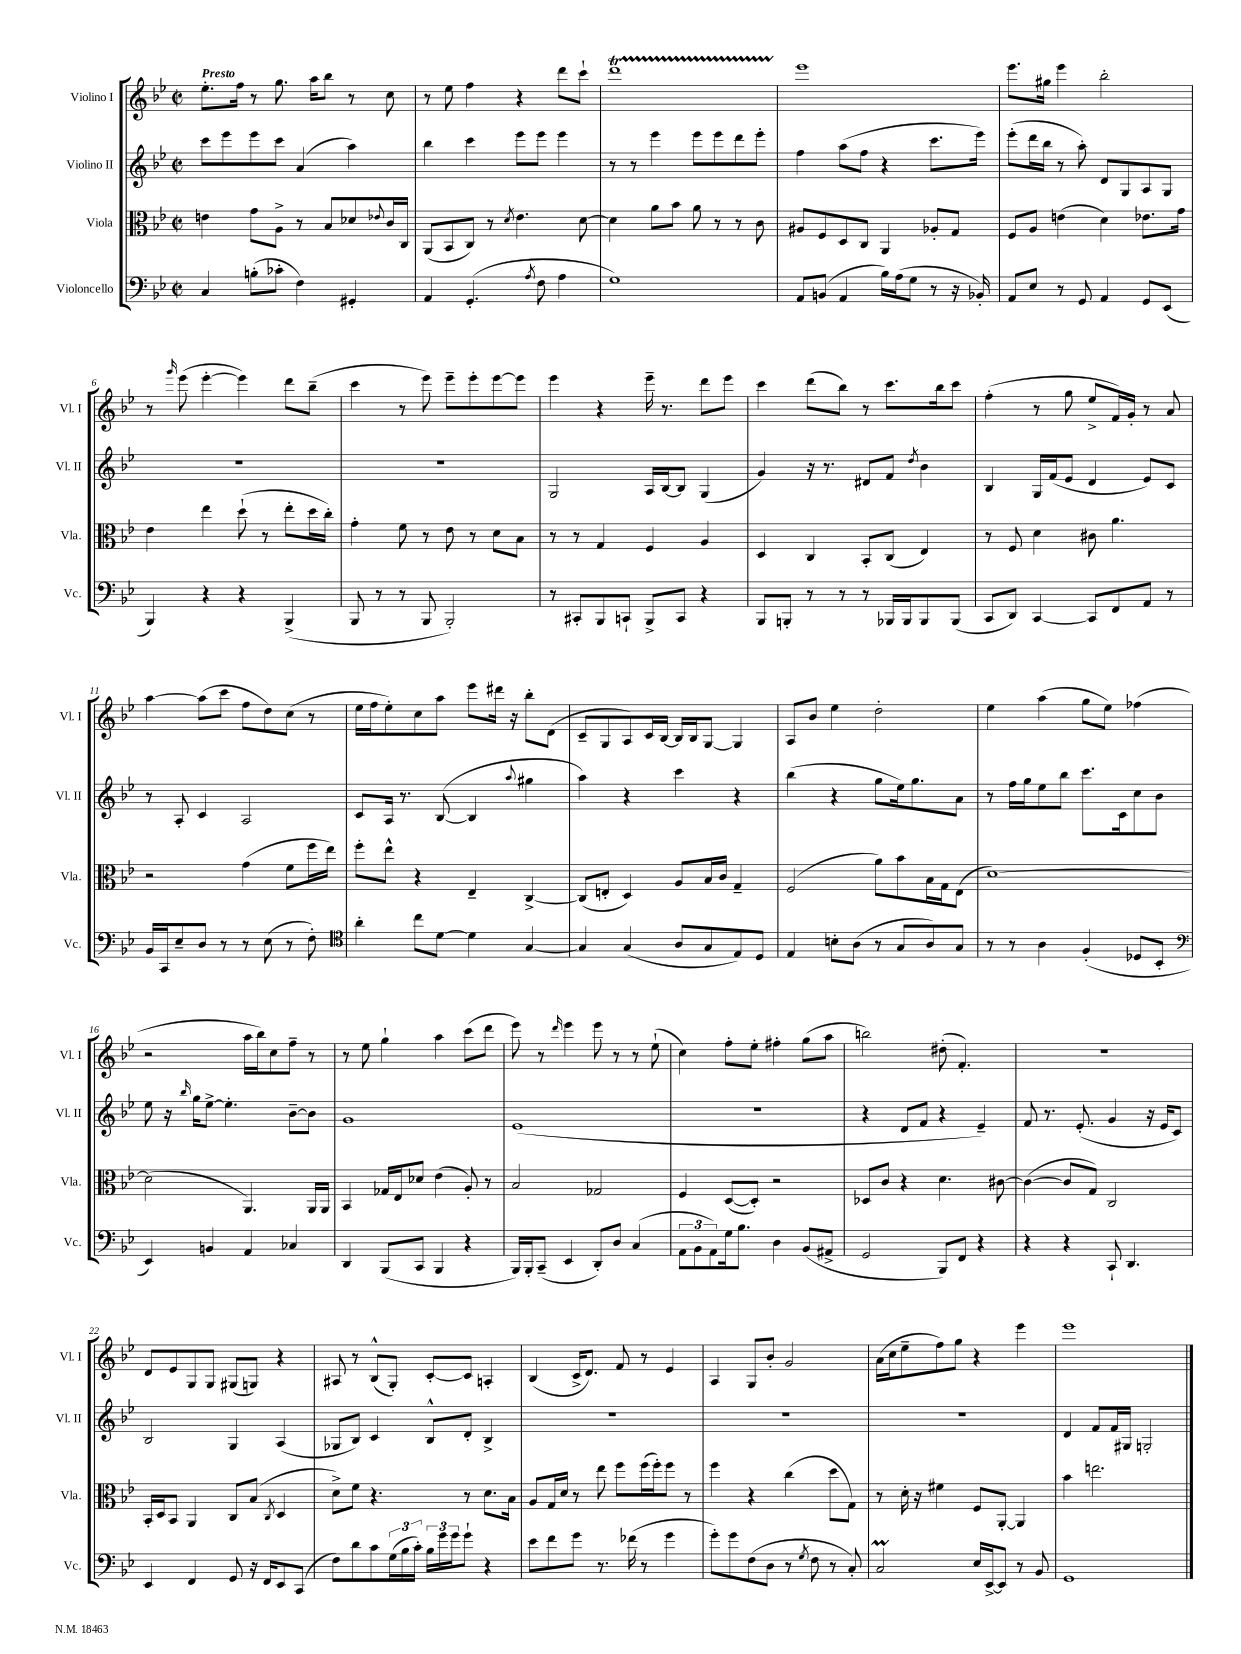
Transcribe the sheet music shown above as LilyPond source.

<<
\new StaffGroup <<
\new Staff = "s0" \with { instrumentName = "Violino I" shortInstrumentName = "Vl. I" } {
    \clef treble \key bes \major \defaultTimeSignature \time 2/2 \tempo "Presto"
    ees''8.-. f''16 r8 g''8. a''16 bes''8 r8 c''8 |
    r8 ees''8 f''4 r4 d'''8 c'''8-! |
    d'''1\startTrillSpan |
    ees'''1\stopTrillSpan |
    ees'''8. gis''16 ees'''4 bes''2-. |
    r8 \grace { g'''16 } ees'''8( ees'''4~-. ees'''4) d'''8 bes''8--( |
    c'''4 r8 ees'''8) ees'''8-- ees'''8-. ees'''8~ ees'''8 |
    ees'''4 r4 ees'''16-- r8. d'''8 ees'''8 |
    c'''4 d'''8( bes''8) r8 c'''8. bes''16 c'''8 |
    f''4-.( r8 g''8 ees''8-> f'16) g'16-. r8 a'8 |
    a''4~ a''8( c'''8 f''8 d''8) c''8( r8 |
    ees''16 f''16 ees''8-.) c''8 a''8 ees'''8 dis'''16 r16 bes''8-. d'8( |
    c'8-- g8 a8) c'16 bes16~ bes16 bes16 g8~ g4 |
    a8 bes'8 ees''4 d''2-. |
    ees''4 a''4( g''8 ees''8) fes''4( |
    r2 a''16 bes''16) c''8 f''8-- r8 |
    r8 ees''8 g''4-! a''4 c'''8( d'''8 |
    ees'''8) r8 \grace { d'''16 } ees'''4 ees'''8 r8 r8 ees''8-!( |
    c''4) f''8-. ees''8-. fis''4-. g''8( a''8 |
    b''2) dis''8-.( f'4.-.) |
    R1 |
    d'8 ees'8 g8 g8 gis8( g8) r4 |
    ais8 r8 bes8-^( g8-.) c'8~-. c'8 a4-. |
    bes4( c'16-> d'8.) f'8 r8 ees'4 |
    a4 g8 bes'8-. g'2 |
    a'16( c''16 ees''8-- f''8) g''8 r4 ees'''4 |
    ees'''1 \bar "|." |
}
\new Staff = "s1" \with { instrumentName = "Violino II" shortInstrumentName = "Vl. II" } {
    \clef treble \key bes \major \defaultTimeSignature \time 2/2
    c'''8 ees'''8 ees'''8 c'''8 a'4( a''4) |
    bes''4 c'''4 ees'''8 ees'''8 ees'''4 |
    r8 r8 ees'''4 ees'''8 ees'''8 d'''8 ees'''8-. |
    f''4 a''8( f''8 r4 c'''8. ees'''16) |
    ees'''8-.( d'''16 bes''16 r8 a''8-.) d'8 g8 a8 g8 |
    R1 |
    R1 |
    g2 a16 bes16~ bes8 g4( |
    g'4) r16 r8. dis'8 f'8 \acciaccatura { d''8 } bes'4 |
    bes4 g16 f'16( ees'8 d'4 ees'8) c'8 |
    r8 a8-. c'4 a2 |
    c'8 a16 r8. bes8~( bes4 \appoggiatura { a''8 } gis''4 |
    a''4) r4 c'''4 r4 |
    bes''4( r4 g''8 ees''16) g''8. a'8 |
    r8 f''16 g''16 ees''8 bes''8 c'''8. c'16 c''8 bes'8 |
    ees''8 r16 \grace { bes''16 } g''16 ees''8~-> ees''4.-. bes'8~-- bes'8 |
    g'1 |
    ees'1( |
    R1 |
    r4 d'8 f'8 r4 ees'4--) |
    f'8 r8. ees'8.-.( g'4 r16 ees'16 c'8) |
    bes2 g4 a4( |
    ges8 bes8) c'4 bes8-^ d'8-. bes4-> |
    R1 |
    R1 |
    R1 |
    d'4 f'8 f'16 gis16 g2-. \bar "|." |
}
\new Staff = "s2" \with { instrumentName = "Viola" shortInstrumentName = "Vla." } {
    \clef alto \key bes \major \defaultTimeSignature \time 2/2
    e'4 g'8 a8-> r8 bes8 des'8 \appoggiatura { ees'8 } c'16 c16 |
    a,8( bes,8 c8) r8 \acciaccatura { d'8 } ees'4. d'8~ |
    d'4 a'8 bes'8 a'8 r8 r8 c'8 |
    ais8 f8 d8 c8 a,4 aes8-. g8 |
    f8 a8 e'4( d'4) ees'8. g'16 |
    ees'4 ees''4 d''8-!( r8 ees''8-. d''16 c''16-.) |
    g'4-. f'8 r8 ees'8 r8 d'8 bes8 |
    r8 r8 g4 f4 a4 |
    d4 c4 bes,8-. c8( ees4) |
    r8 f8 d'4 cis'8 a'4. |
    r2 g'4( f'8 f''16 ees''16) |
    f''8-. ees''8-^ r4 ees4-- c4~-> |
    c8( e8-. d4) a8 bes16 c'16 g4-- |
    f2( a'8) bes'8 bes16 g16 ees8( |
    d'1~) |
    d'2( a,4.) a,16 a,16 |
    bes,4 ges16 ees16 des'8 ees'4( a8-.) r8 |
    bes2 ges2 |
    f4 d8~( d8-.) r2 |
    des8 c'8 r4 d'4. cis'8~ |
    cis'4~( cis'8 g8) c2 |
    bes,16-. d16 bes,8 a,4 c8 bes8( \acciaccatura { c8 } d4 |
    d'8->) f'8 r4. r8 d'8. bes16 |
    a8 g16 d'16 r8 ees''8 f''8 f''16( f''16-.) f''8 r8 |
    f''4 r4 c''4( d''8 g8) |
    r8 d'16-. r16 fis'4 f8 a,8~-. a,4 |
    bes'4 e''2. \bar "|." |
}
\new Staff = "s3" \with { instrumentName = "Violoncello" shortInstrumentName = "Vc." } {
    \clef bass \key bes \major \defaultTimeSignature \time 2/2
    c4 b8-.( ces'8-. f4) gis,4-. |
    a,4 g,4.-.( \acciaccatura { a8 } f8 a4 |
    g1) |
    a,8 b,8( a,4 bes16) a16( g8 r8 r16 bes,16-.) |
    a,8 ees8 r8 g,8 a,4 g,8 ees,8( |
    bes,,4) r4 r4 bes,,4->( |
    bes,,8 r8 r8 bes,,8 bes,,2-.) |
    r8 cis,8-. bes,,8 c,8-! bes,,8-> c,8 r4 |
    bes,,8 b,,8-. r8 r8 r8 bes,,16 bes,,16 bes,,8 bes,,8( |
    c,8 d,8) c,4~ c,8 f,8 a,8 r8 |
    bes,16 c,16 ees8-- d8 r8 r8 ees8( r8 f8-.) |
    \clef tenor a'4-. c''8 d'8~ d'4 g4~ |
    g4 g4( a8 g8 ees8) d8 |
    ees4 b8-. a8( r8 g8 a8) g8 |
    r8 r8 a4 f4-.( des8 bes,8-. |
    \clef bass ees,4) b,4 a,4 ces4 |
    d,4 bes,,8( c,8 bes,,4 r4 |
    bes,,16) bes,,16-. c,8--( ees,4 d,8-.) d8 c4( |
    \tuplet 3/2 { a,8 bes,8 a,8) } g16 bes8. d4 bes,8( ais,8-> |
    g,2 bes,,8) f,8 r4 |
    r4 r4 c,8-! d,4. |
    ees,4 f,4 g,8 r16 f,16 ees,8 c,8( |
    f8) d'8 c'8 \tuplet 3/2 { g16( bes16 c'16-.) } \tuplet 3/2 { bes16 g'16 g'16 } g'8-! r4 |
    ees'8 f'8 g'8 r8. fes'16( r8 g'4 |
    g'8-.) g'8 f8( d8 r8 \acciaccatura { g8 } f8 r8 c8-.) |
    c2\prall ees16 ees,16~-> ees,8 r8 bes,8 |
    g,1 \bar "|." |
}
>>
>>
